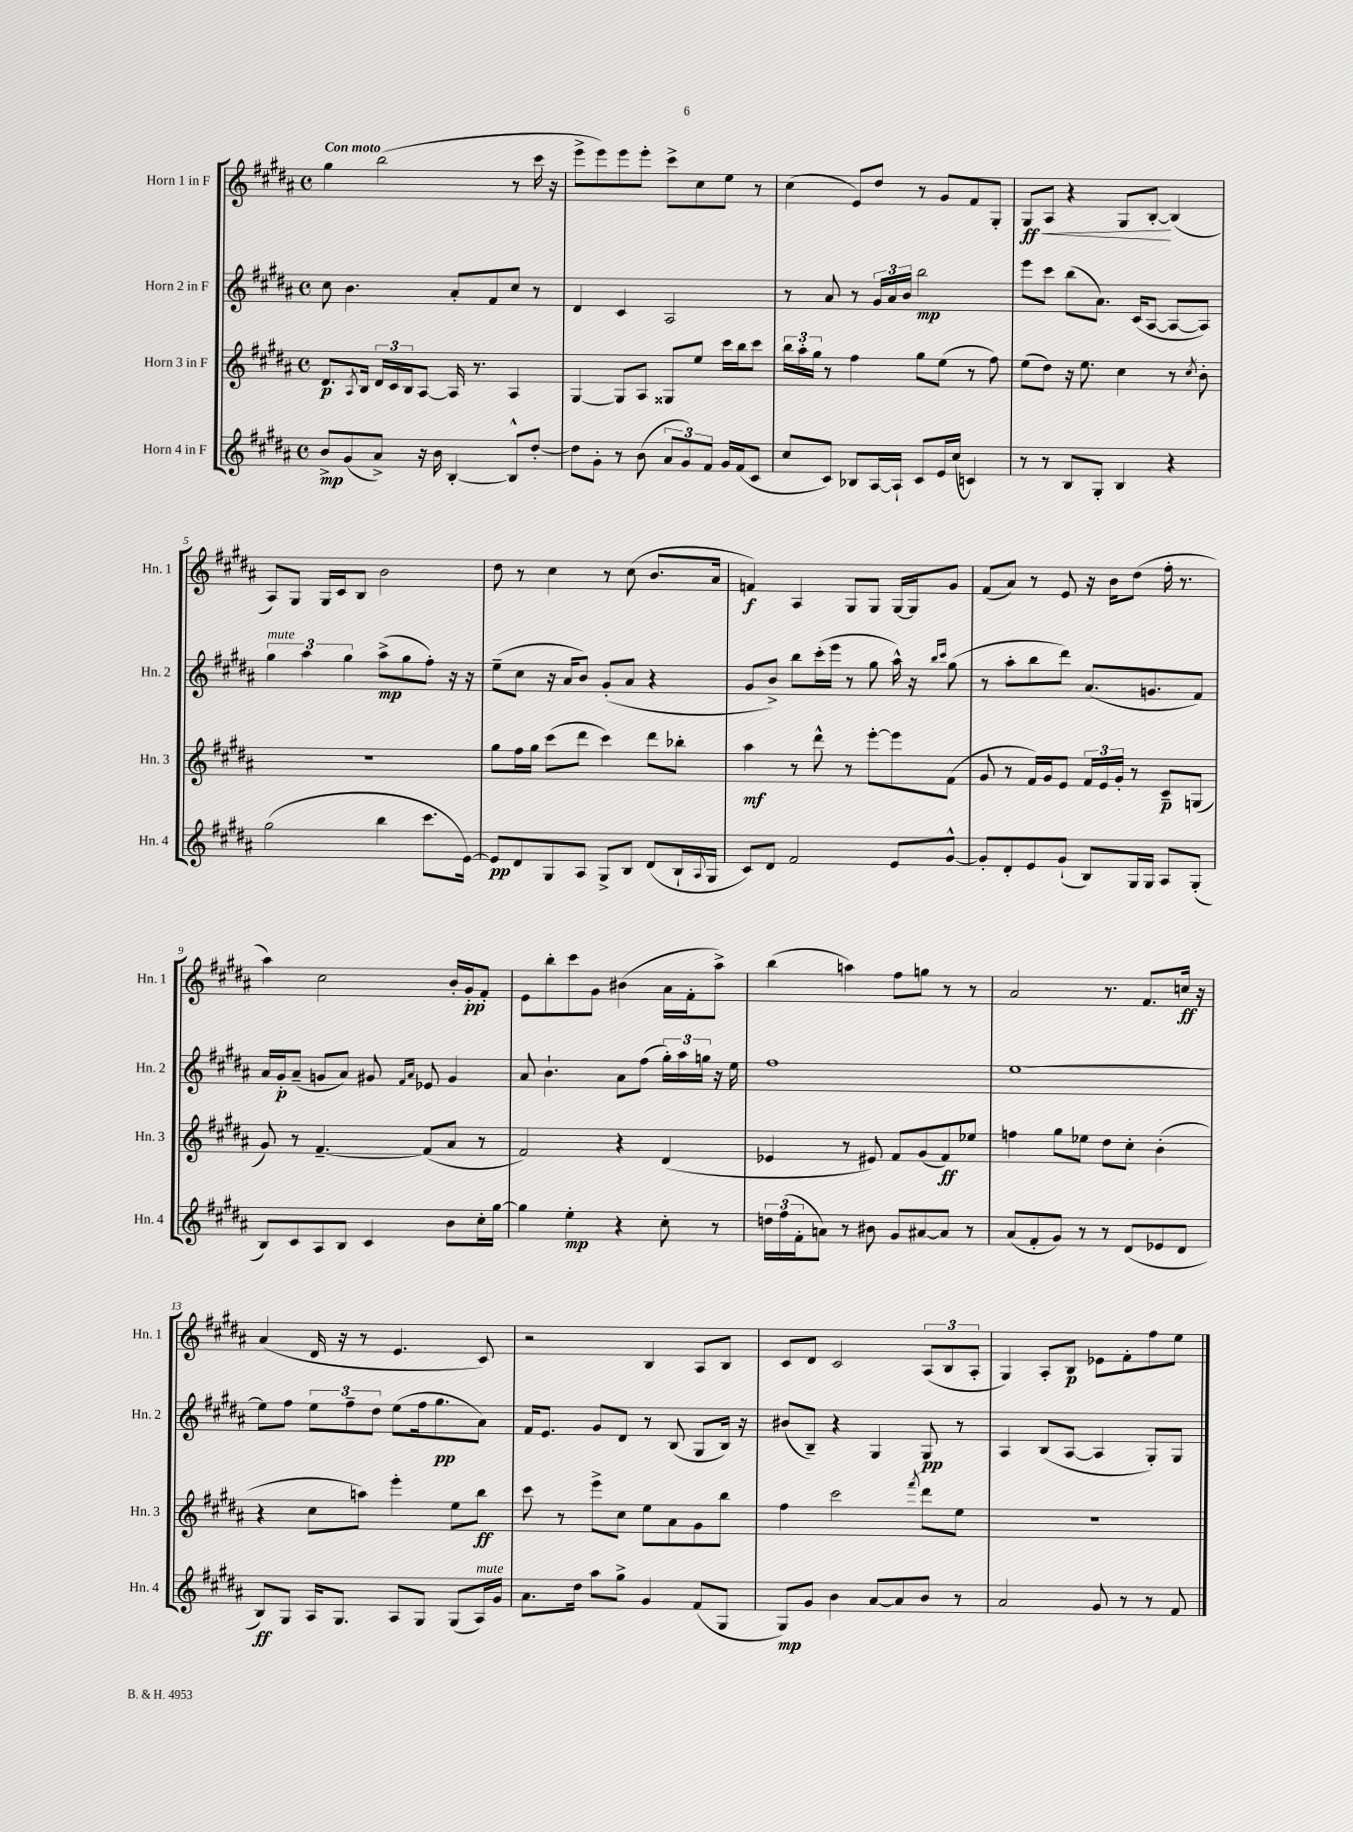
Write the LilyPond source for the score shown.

<<
\new StaffGroup <<
\new Staff = "s0" \with { instrumentName = "Horn 1 in F" shortInstrumentName = "Hn. 1" } {
    \clef treble \key b \major \defaultTimeSignature \time 4/4 \tempo "Con moto"
    gis''4 b''2( r8 cis'''16 r16 |
    e'''8-> e'''8) e'''8 e'''8-. cis'''8-> cis''8 e''8 r8 |
    cis''4( e'8) dis''8 r8 gis'8 fis'8 gis8-. |
    gis8\ff\< ais8 r4 gis8 b8~-.\! b4( |
    ais8) gis8 gis16 cis'16 b8 b'2 |
    dis''8 r8 cis''4 r8 cis''8( b'8. ais'16 |
    f'4\f) ais4 gis8 gis8 gis16~ gis16 gis'8 |
    fis'8( ais'8) r8 e'8 r16 b'16 dis''8( fis''16-. r8. |
    ais''4) cis''2 b'16-. gis'16-.\pp fis'8-. |
    e'8 b''8-. cis'''8 gis'8 bis'4( ais'16 fis'16-. ais''8->) |
    b''4( a''4) fis''8 g''8 r8 r8 |
    ais'2 r8. fis'8. c''16\ff r16 |
    ais'4( dis'16 r16 r8 e'4. cis'8) |
    r2 b4 ais8 b8 |
    cis'8 dis'8 cis'2 \tuplet 3/2 { ais8( b8 ais8-. } |
    gis4) ais8-. b8\p ees'8 fis'8-. fis''8 e''8 \bar "|." |
}
\new Staff = "s1" \with { instrumentName = "Horn 2 in F" shortInstrumentName = "Hn. 2" } {
    \clef treble \key b \major \defaultTimeSignature \time 4/4
    cis''8 b'4. ais'8-. fis'8 cis''8 r8 |
    dis'4 cis'4 ais2 |
    r8 ais'8 r8 \tuplet 3/2 { gis'16 ais'16 b'16 } b''2\mp |
    e'''8 cis'''8 b''8( ais'8.) cis'16( ais8~ ais8~ ais8) |
    \tuplet 3/2 { gis''4^\markup { \italic "mute" } ais''4 gis''4 } ais''8->\mp( gis''8 fis''8-.) r16 r16 |
    e''8--( cis''8 r16 ais'16 b'8) gis'8-.( ais'8 r4 |
    gis'8 b'8->) b''8 cis'''16-.( e'''16 r8 gis''8 ais''16-^) r16 \grace { b''16 cis'''16 } gis''8( |
    r8 ais''8-. b''8 dis'''8) ais'8.( g'8. fis'8) |
    ais'16 gis'16-.\p ais'8--( g'8 ais'8) gis'8 \grace { fis'16 ais'16 } ees'8 gis'4 |
    ais'8 b'4.-! ais'8 fis''8( \tuplet 3/2 { gis''16-.) ais''16 g''16 } r16 e''16 |
    fis''1 |
    e''1~ |
    e''8 fis''8 \tuplet 3/2 { e''8 fis''8-- dis''8 } e''8( fis''16 gis''8.\pp ais'8) |
    fis'16 e'8. gis'8 dis'8 r8 b8( gis8 b16) r16 |
    bis'8( b8--) r4 gis4 gis8\pp r8 |
    ais4 b8( ais8~ ais4 gis8-.) gis8 \bar "|." |
}
\new Staff = "s2" \with { instrumentName = "Horn 3 in F" shortInstrumentName = "Hn. 3" } {
    \clef treble \key b \major \defaultTimeSignature \time 4/4
    dis'8.\p \acciaccatura { ais8 } b16 \tuplet 3/2 { dis'16 cis'16 b16 } ais8~ ais16 r8. ais4 |
    gis4~ gis8 ais8 gisis8 e''8 cis'''16 b''16 cis'''8 |
    \tuplet 3/2 { b''16 ais''16-. gis''16 } r8 fis''4 gis''8 e''8( r8 fis''8) |
    e''8( dis''8) r16 e''8. cis''4 r8 \acciaccatura { cis''8 } b'8-. |
    r1 |
    gis''8 fis''16 gis''16 cis'''8( dis'''8 cis'''4) dis'''8 bes''8-. |
    ais''4\mf r8 dis'''8-^ r8 e'''8~-. e'''8 fis'8( |
    gis'8 r8 fis'16) gis'16 e'8 \tuplet 3/2 { fis'16 e'16 gis'16-. } r8 cis'8--\p g8( |
    gis'8) r8 fis'4.~-- fis'8( ais'8 r8 |
    fis'2) r4 dis'4( |
    ees'4 r8 eis'8) fis'8 gis'8( fis'8\ff) ees''8 |
    f''4 gis''8 ees''8 dis''8 cis''8-. b'4-.( |
    r4 cis''8 a''8) e'''4-. e''8 b''8\ff |
    cis'''8 r8 e'''8-> cis''8 e''8 ais'8 gis'8 b''8 |
    fis''4 cis'''2 \acciaccatura { fis'''8 } dis'''8 e''8 |
    r1 \bar "|." |
}
\new Staff = "s3" \with { instrumentName = "Horn 4 in F" shortInstrumentName = "Hn. 4" } {
    \clef treble \key b \major \defaultTimeSignature \time 4/4
    b'8->\mp gis'8( ais'8->) r16 b'16 b4~-. b8-^ dis''8~-. |
    dis''8 gis'8-. r8 b'8( \tuplet 3/2 { ais'8 gis'8) fis'8 } gis'16 fis'16( cis'8 |
    cis''8 cis'8) bes8 ais16~ ais16-! cis'8 e'16 cis''16( c'4) |
    r8 r8 b8 gis8-. b4 r4 |
    gis''2( b''4 cis'''8. e'16~) |
    e'8\pp dis'8 gis8 ais8 gis8-> b8 dis'8( b16-! \appoggiatura { ais8 } gis16 |
    cis'8) dis'8 fis'2 e'8 gis'8~-^ |
    gis'8-. dis'8-. e'8 gis'8-!( b8) gis16 gis16 ais8 gis8-.( |
    b8) cis'8 ais8 b8 cis'4 b'8 cis''16-. gis''16~ |
    gis''4 e''4-.\mp r4 cis''8-. r8 |
    \tuplet 3/2 { d''16 fis''16( fis'16-. } a'8) r8 bis'8 gis'8 ais'8~ ais'8 r8 |
    ais'8( fis'8-. gis'8) r8 r8 dis'8( ees'8 dis'8 |
    b8\ff) gis8 ais16 gis8. ais8 gis8 gis8( ais16^\markup { \italic "mute" }) gis'16 |
    ais'8. dis''16 ais''8 gis''8-> gis'4 fis'8( gis8 |
    gis8\mp) gis'8 b'4 ais'8~ ais'8 b'8 r8 |
    ais'2 gis'8 r8 r8 fis'8 \bar "|." |
}
>>
>>
